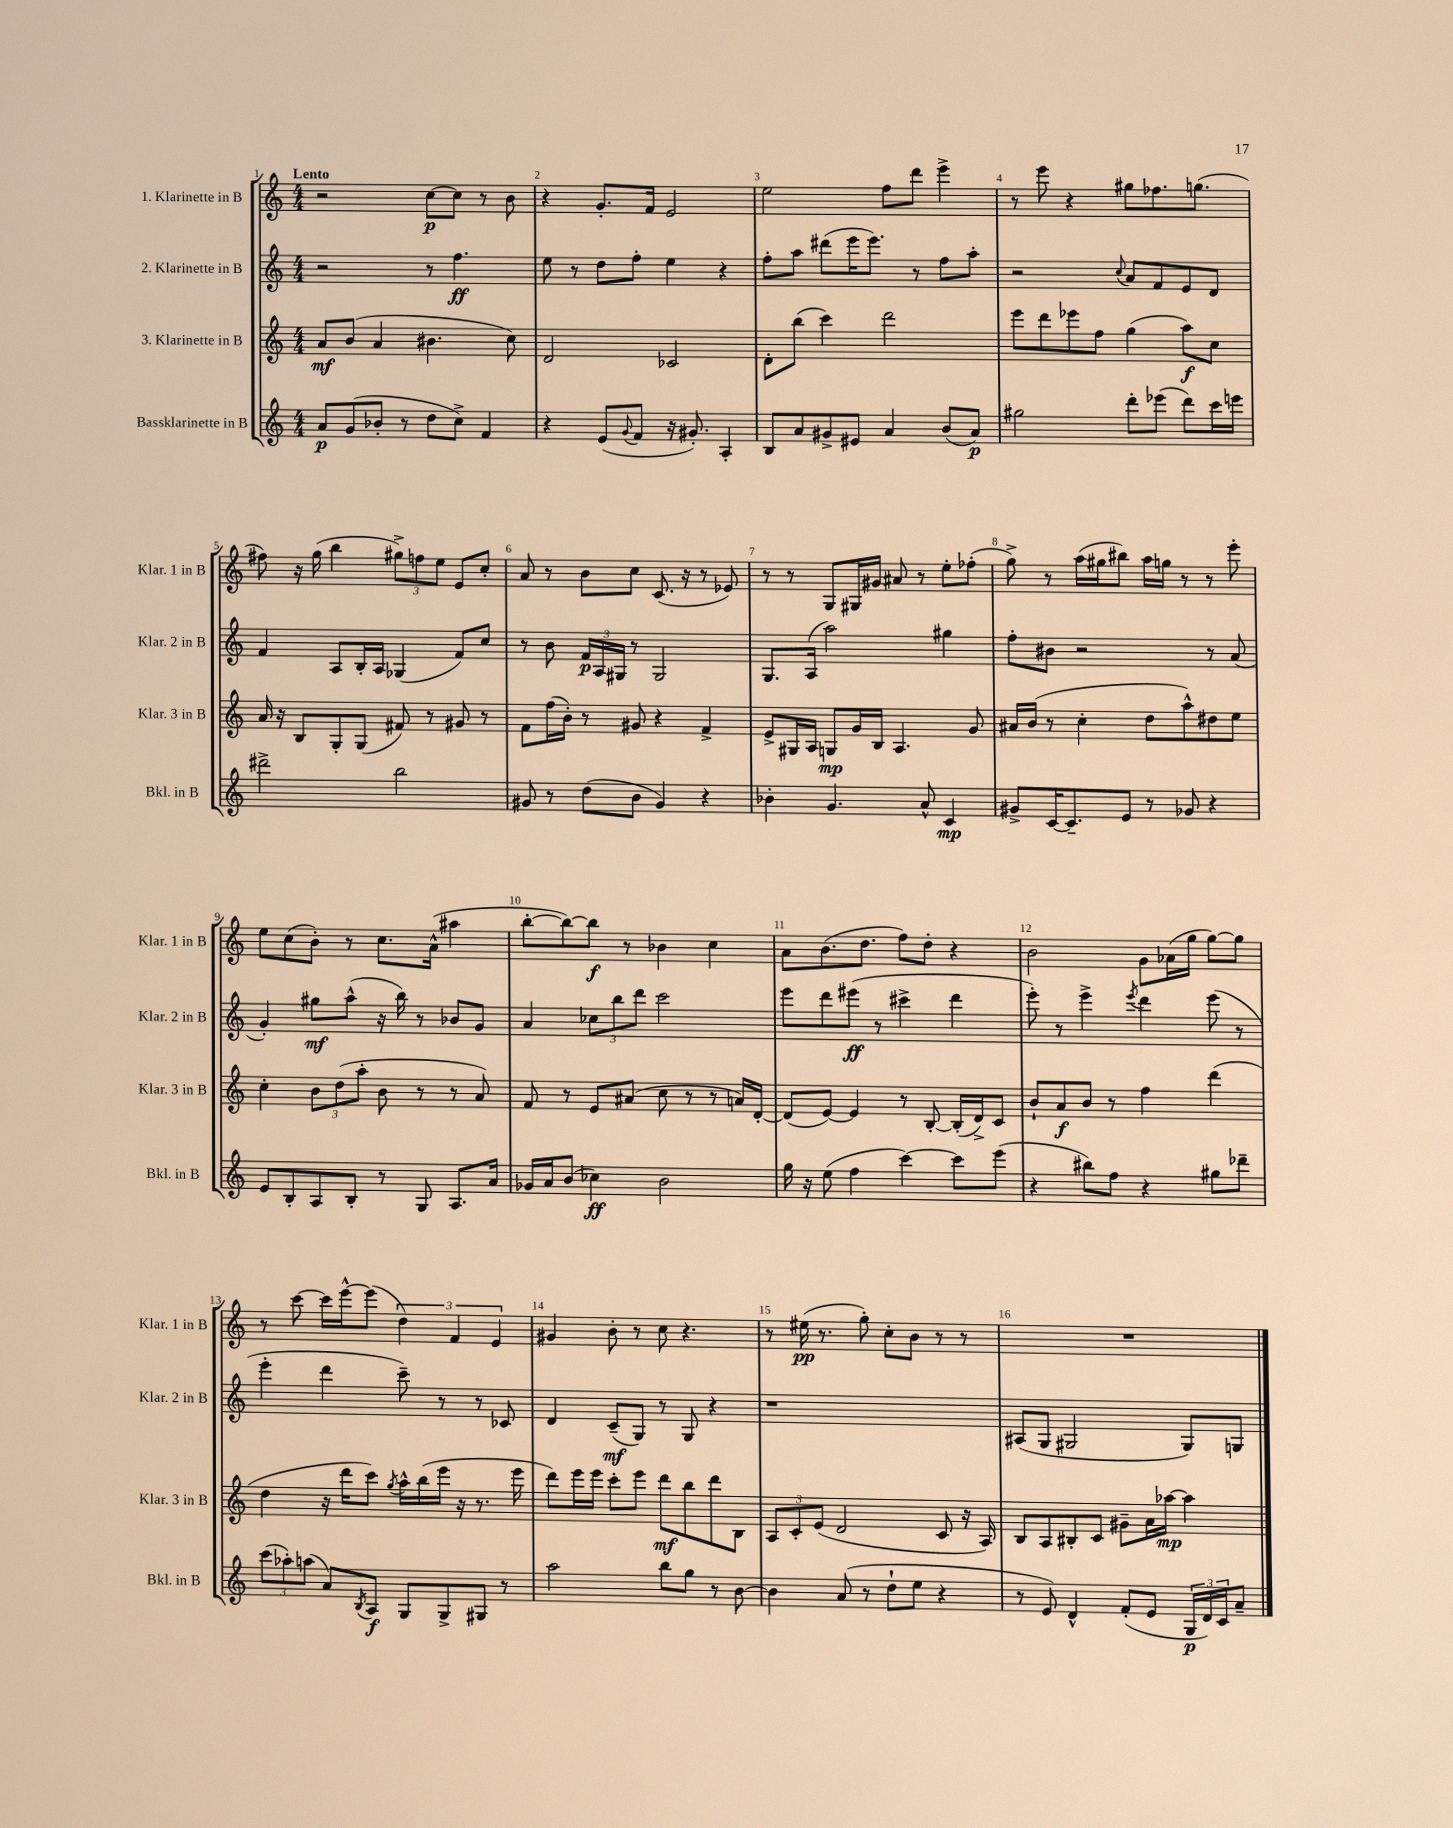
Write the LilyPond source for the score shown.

<<
\new StaffGroup <<
\new Staff = "s0" \with { instrumentName = "1. Klarinette in B" shortInstrumentName = "Klar. 1 in B" } {
    \clef treble \key c \major \numericTimeSignature \time 4/4 \tempo "Lento"
    r2 c''8~\p c''8 r8 b'8 |
    r4 g'8.-. f'16 e'2 |
    e''2 f''8 d'''8 e'''4-> |
    r8 e'''8 r4 gis''8 fes''8. g''8.( |
    fis''8) r16 g''16( b''4 \tuplet 3/2 { gis''8->) f''8 e''8 } e'8 c''8-. |
    a'8 r8 b'8 c''8 c'8.( r16 r8 ees'8) |
    r8 r8 g8 gis16 gis'16 ais'8 r8 e''8-. fes''8-.( |
    g''8->) r8 a''16( gis''16 bis''8) a''16 g''16 r8 r8 e'''8-. |
    e''8 c''8( b'8-.) r8 c''8. a'16-^( ais''4 |
    b''8~-. b''8~) b''8\f r8 bes'4 c''4 |
    a'8 b'8.( d''8. f''8) d''8-. r4 |
    b'2 g'8 aes'16( g''16 g''8~) g''8 |
    r8 c'''8~ c'''16 e'''16~-^ e'''8( \tuplet 3/2 { d''4) f'4 e'4 } |
    gis'4 b'8-. r8 c''8 r4. |
    r8 eis''16\pp( r8. g''8-.) c''8-. b'8 r8 r8 |
    R1 \bar "|." |
}
\new Staff = "s1" \with { instrumentName = "2. Klarinette in B" shortInstrumentName = "Klar. 2 in B" } {
    \clef treble \key c \major \numericTimeSignature \time 4/4
    r2 r8 f''4.\ff |
    e''8 r8 d''8 f''8-. e''4 r4 |
    f''8-. a''8 dis'''8( e'''16 e'''8.) r8 f''8 a''8-. |
    r2 \appoggiatura { c''8 } a'8 f'8 e'8 d'8 |
    f'4 a8 b16-. a16 ges4( f'8) c''8 |
    r8 b'8 \tuplet 3/2 { f'16\p a16 gis16 } r8 gis2 |
    g8. a16( a''2) gis''4 |
    f''8-. bis'8 r2 r8 a'8( |
    g'4-.) gis''8\mf a''8-^( r16 b''16) r8 bes'8 g'8 |
    a'4 \tuplet 3/2 { ces''8 b''8 d'''8 } c'''2 |
    e'''8 d'''8 eis'''8\ff( r8 cis'''4-> d'''4 |
    e'''8-.) r8 e'''4-> \acciaccatura { e'''8 } d'''4 e'''8( r8 |
    e'''4-. d'''4 c'''8--) r8 r8 ces'8 |
    d'4 c'8--\mf( g8) r8 g8 r4 |
    r1 |
    ais8( g8 gis2 gis8) g8 \bar "|." |
}
\new Staff = "s2" \with { instrumentName = "3. Klarinette in B" shortInstrumentName = "Klar. 3 in B" } {
    \clef treble \key c \major \numericTimeSignature \time 4/4
    a'8\mf b'8( a'4 bis'4. c''8) |
    d'2 ces'2 |
    d'8-. b''8( c'''4) d'''2 |
    e'''8 d'''8 ees'''8 f''8 g''4( a''8\f) c''8 |
    a'16 r16 b8 g8-. g8( fis'8) r8 gis'8 r8 |
    f'8 f''16( b'16-.) r8 gis'8 r4 f'4-> |
    e'8-> gis16 a16 g8\mp g'16 b16 a4. g'8 |
    ais'16 b'16( r8 c''4-. d''8 a''8-^) dis''8 e''8 |
    c''4-. \tuplet 3/2 { b'8 d''8( a''8-. } b'8 r8 r8 a'8) |
    f'8 r8 e'8 ais'8( c''8 r8 r8 a'16) d'16~-. |
    d'8( e'8~) e'4 r8 b8~-. b16-.( d'16->) c'8 |
    b'8-! a'8\f b'8 r8 f''4 d'''4( |
    d''4 r16 d'''16 c'''8) \acciaccatura { g''8 } a''16-^ b''16( e'''16 r16 r8. e'''16 |
    d'''8) e'''16 e'''16 c'''8-. e'''8 d'''8\mf b''8 d'''8 b8 |
    \tuplet 3/2 { a8 c'8-. e'8( } d'2 c'8 r16 a16) |
    b8 a8 bis8-. c'8 gis'8-- a'16 aes''16~\mp aes''4 \bar "|." |
}
\new Staff = "s3" \with { instrumentName = "Bassklarinette in B" shortInstrumentName = "Bkl. in B" } {
    \clef treble \key c \major \numericTimeSignature \time 4/4
    a'8\p g'8( bes'8-. r8 d''8 c''8->) f'4 |
    r4 e'8( \appoggiatura { g'8 } f'8 r16 gis'8.-.) a4-. |
    b8 a'8 gis'8-> eis'8 a'4 b'8( a'8\p) |
    gis''2 d'''8-. ees'''8( d'''8) c'''16 e'''16 |
    dis'''2-> b''2 |
    gis'8 r8 d''8( b'8 gis'4) r4 |
    bes'4-. g'4. a'8-^ c'4\mp |
    gis'8-> c'16~ c'8.-- e'8 r8 ges'8 r4 |
    e'8 b8-. a8 b8-. r8 g8 a8. a'16 |
    ges'16 a'16 b'8( ces''4\ff) b'2 |
    g''16 r16 e''8( f''4 c'''4~) c'''8 e'''8( |
    r4 bis''8) f''8 r4 gis''8 des'''8-- |
    \tuplet 3/2 { c'''8( aes''8-.) a''8( } a'8) \acciaccatura { b8 } a8\f g8 g8-> gis8 r8 |
    a''2 b''8 g''8 r8 b'8~ |
    b'4 a'8( r8 d''8-! e''8 r4 |
    r8 e'8) d'4-^ f'8-.( e'8 \tuplet 3/2 { g16\p d'16) c'16 } a'8-- \bar "|." |
}
>>
>>
\layout { \context { \Score \override BarNumber.break-visibility = ##(#f #t #t) barNumberVisibility = #all-bar-numbers-visible } }
